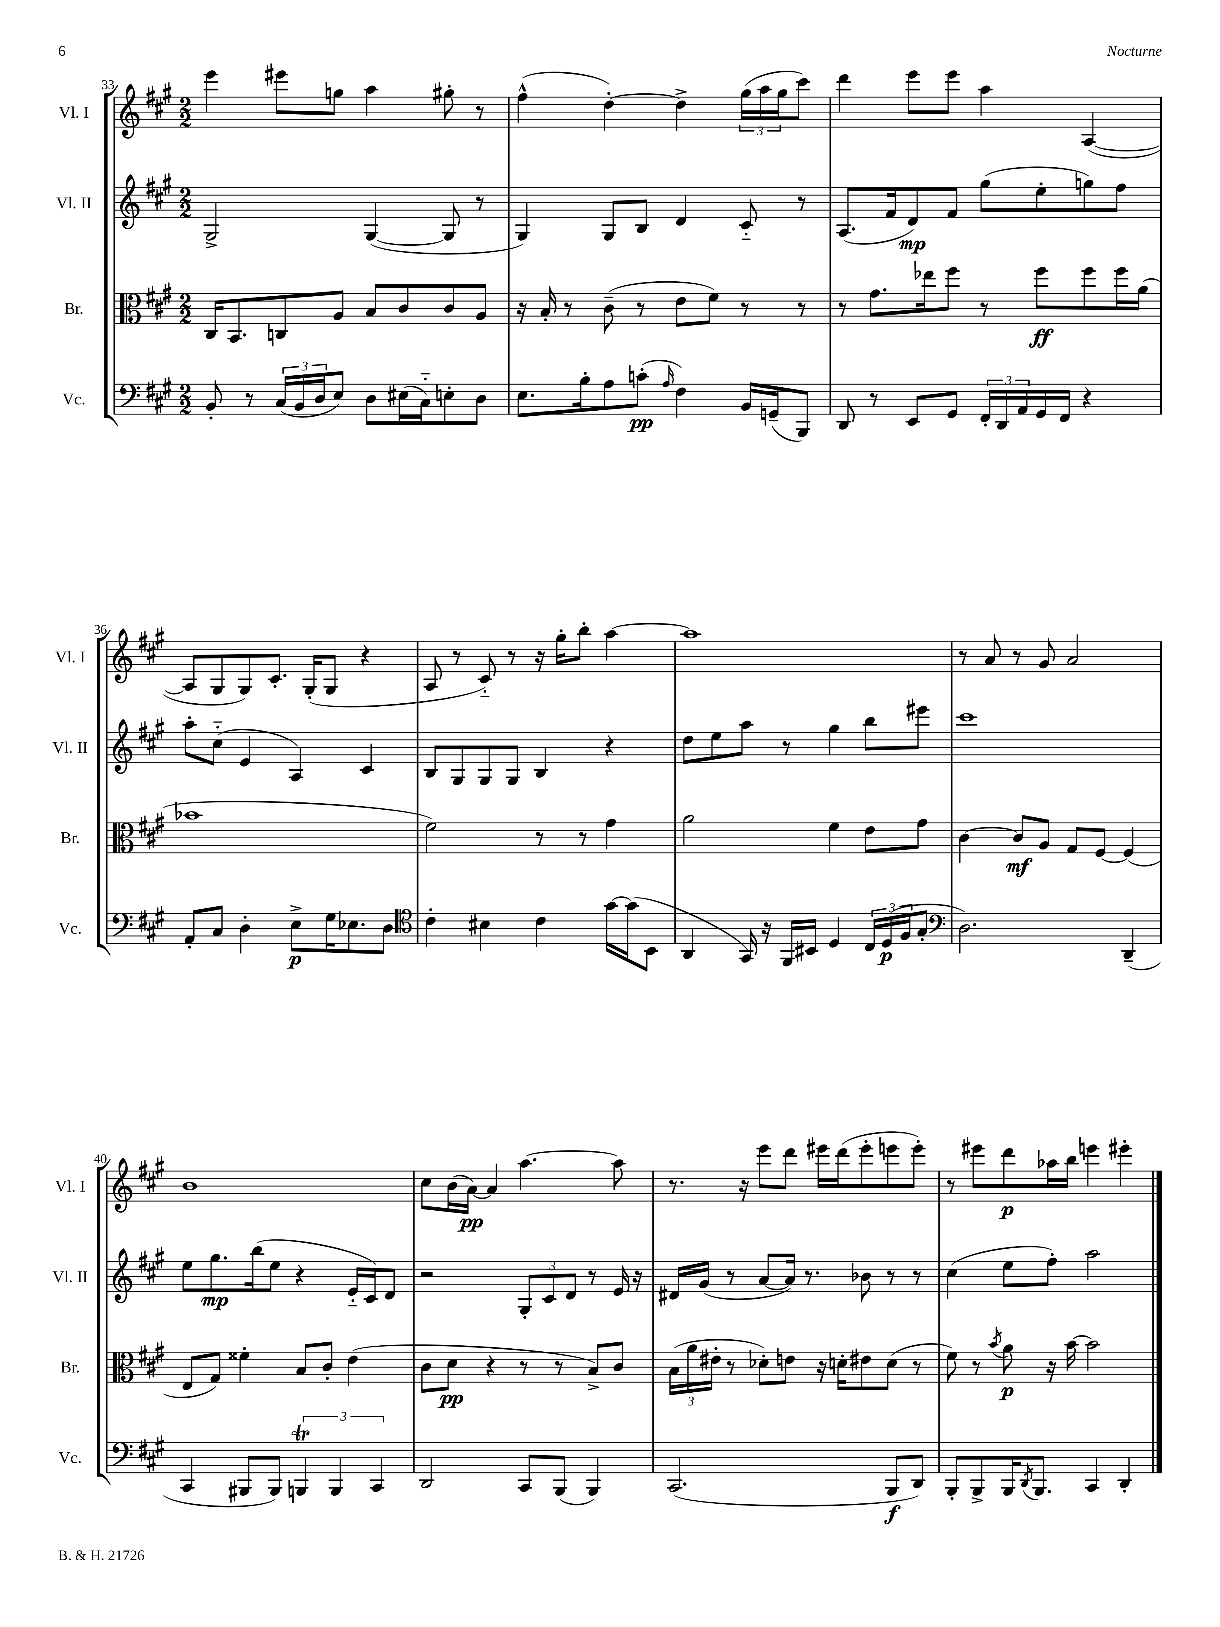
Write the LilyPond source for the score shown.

<<
\new StaffGroup <<
\new Staff = "s0" \with { instrumentName = "Vl. I" shortInstrumentName = "Vl. I" } {
    \clef treble \key a \major \numericTimeSignature \time 2/2
    e'''4 eis'''8 g''8 a''4 gis''8-. r8 |
    fis''4-^( d''4~-.) d''4-> \tuplet 3/2 { gis''16( a''16 gis''16 } cis'''8) |
    d'''4 e'''8 e'''8 a''4 a4~( |
    a8 gis8 gis8) cis'8.-. gis16-.( gis8 r4 |
    a8 r8 cis'8-_) r8 r16 gis''16-. b''8-. a''4~ |
    a''1 |
    r8 a'8 r8 gis'8 a'2 |
    b'1 |
    cis''8 b'16( a'16~\pp) a'4 a''4.~ a''8 |
    r8. r16 e'''8 d'''8 eis'''16 d'''16( eis'''8-. e'''8 e'''8-.) |
    r8 eis'''8 d'''8\p aes''16 b''16 e'''4 eis'''4-. \bar "|." |
}
\new Staff = "s1" \with { instrumentName = "Vl. II" shortInstrumentName = "Vl. II" } {
    \clef treble \key a \major \numericTimeSignature \time 2/2
    gis2-> gis4~( gis8 r8 |
    gis4) gis8 b8 d'4 cis'8-_ r8 |
    a8.( fis'16 d'8\mp) fis'8 gis''8( e''8-. g''8) fis''8 |
    a''8-. cis''8-_( e'4 a4) cis'4 |
    b8 gis8 gis8 gis8 b4 r4 |
    d''8 e''8 a''8 r8 gis''4 b''8 eis'''8 |
    cis'''1 |
    e''8 gis''8.\mp b''16( e''8 r4 e'16-_ cis'16) d'8 |
    r2 \tuplet 3/2 { gis8-. cis'8 d'8 } r8 e'16 r16 |
    dis'16 gis'16( r8 a'8~ a'16) r8. bes'8 r8 r8 |
    cis''4( e''8 fis''8-.) a''2 \bar "|." |
}
\new Staff = "s2" \with { instrumentName = "Br." shortInstrumentName = "Br." } {
    \clef alto \key a \major \numericTimeSignature \time 2/2
    cis16 b,8. c8 a8 b8 cis'8 cis'8 a8 |
    r16 b16-. r8 cis'8--( r8 e'8 fis'8) r8 r8 |
    r8 gis'8. ees''16 fis''8 r8 fis''8\ff fis''8 fis''16 a'16( |
    bes'1 |
    fis'2) r8 r8 gis'4 |
    a'2 fis'4 e'8 gis'8 |
    cis'4~ cis'8\mf a8 gis8 fis8~ fis4( |
    e8 gis8) fisis'4-. b8 cis'8-. e'4( |
    cis'8 d'8\pp r4 r8 r8 b8->) cis'8 |
    \tuplet 3/2 { b16( a'16 eis'16-. } r8 des'8-.) e'8 r16 d'16-. eis'8 d'8( r8 |
    fis'8) r8 \acciaccatura { b'8 } a'8\p r16 b'16~ b'2 \bar "|." |
}
\new Staff = "s3" \with { instrumentName = "Vc." shortInstrumentName = "Vc." } {
    \clef bass \key a \major \numericTimeSignature \time 2/2
    b,8-. r8 \tuplet 3/2 { cis16( b,16 d16 } e8) d8 eis16( cis16-_) e8-. d8 |
    e8. b16-. a8 c'8-.\pp( \grace { a16 } fis4) b,16 g,16--( b,,8) |
    d,8 r8 e,8 gis,8 \tuplet 3/2 { fis,16-. d,16 a,16 } gis,16 fis,16 r4 |
    a,8-. cis8 d4-. e8->\p gis16 ees8. d8 |
    \clef tenor cis'4-. bis4 cis'4 gis'16~ gis'16( b,8 |
    a,4 gis,16) r16 fis,16 bis,16 d4 \tuplet 3/2 { cis16 d16\p( fis16 } gis8-. |
    \clef bass d2.) d,4--( |
    cis,4 bis,,8 bis,,8) \tuplet 3/2 { b,,4\trill b,,4 cis,4 } |
    d,2 cis,8 b,,8( b,,4) |
    cis,2.( b,,8\f d,8) |
    b,,8-. b,,8-> b,,16 \acciaccatura { d,8 } b,,8. cis,4 d,4-. \bar "|." |
}
>>
>>
\layout { \context { \Score currentBarNumber = #33 } }
